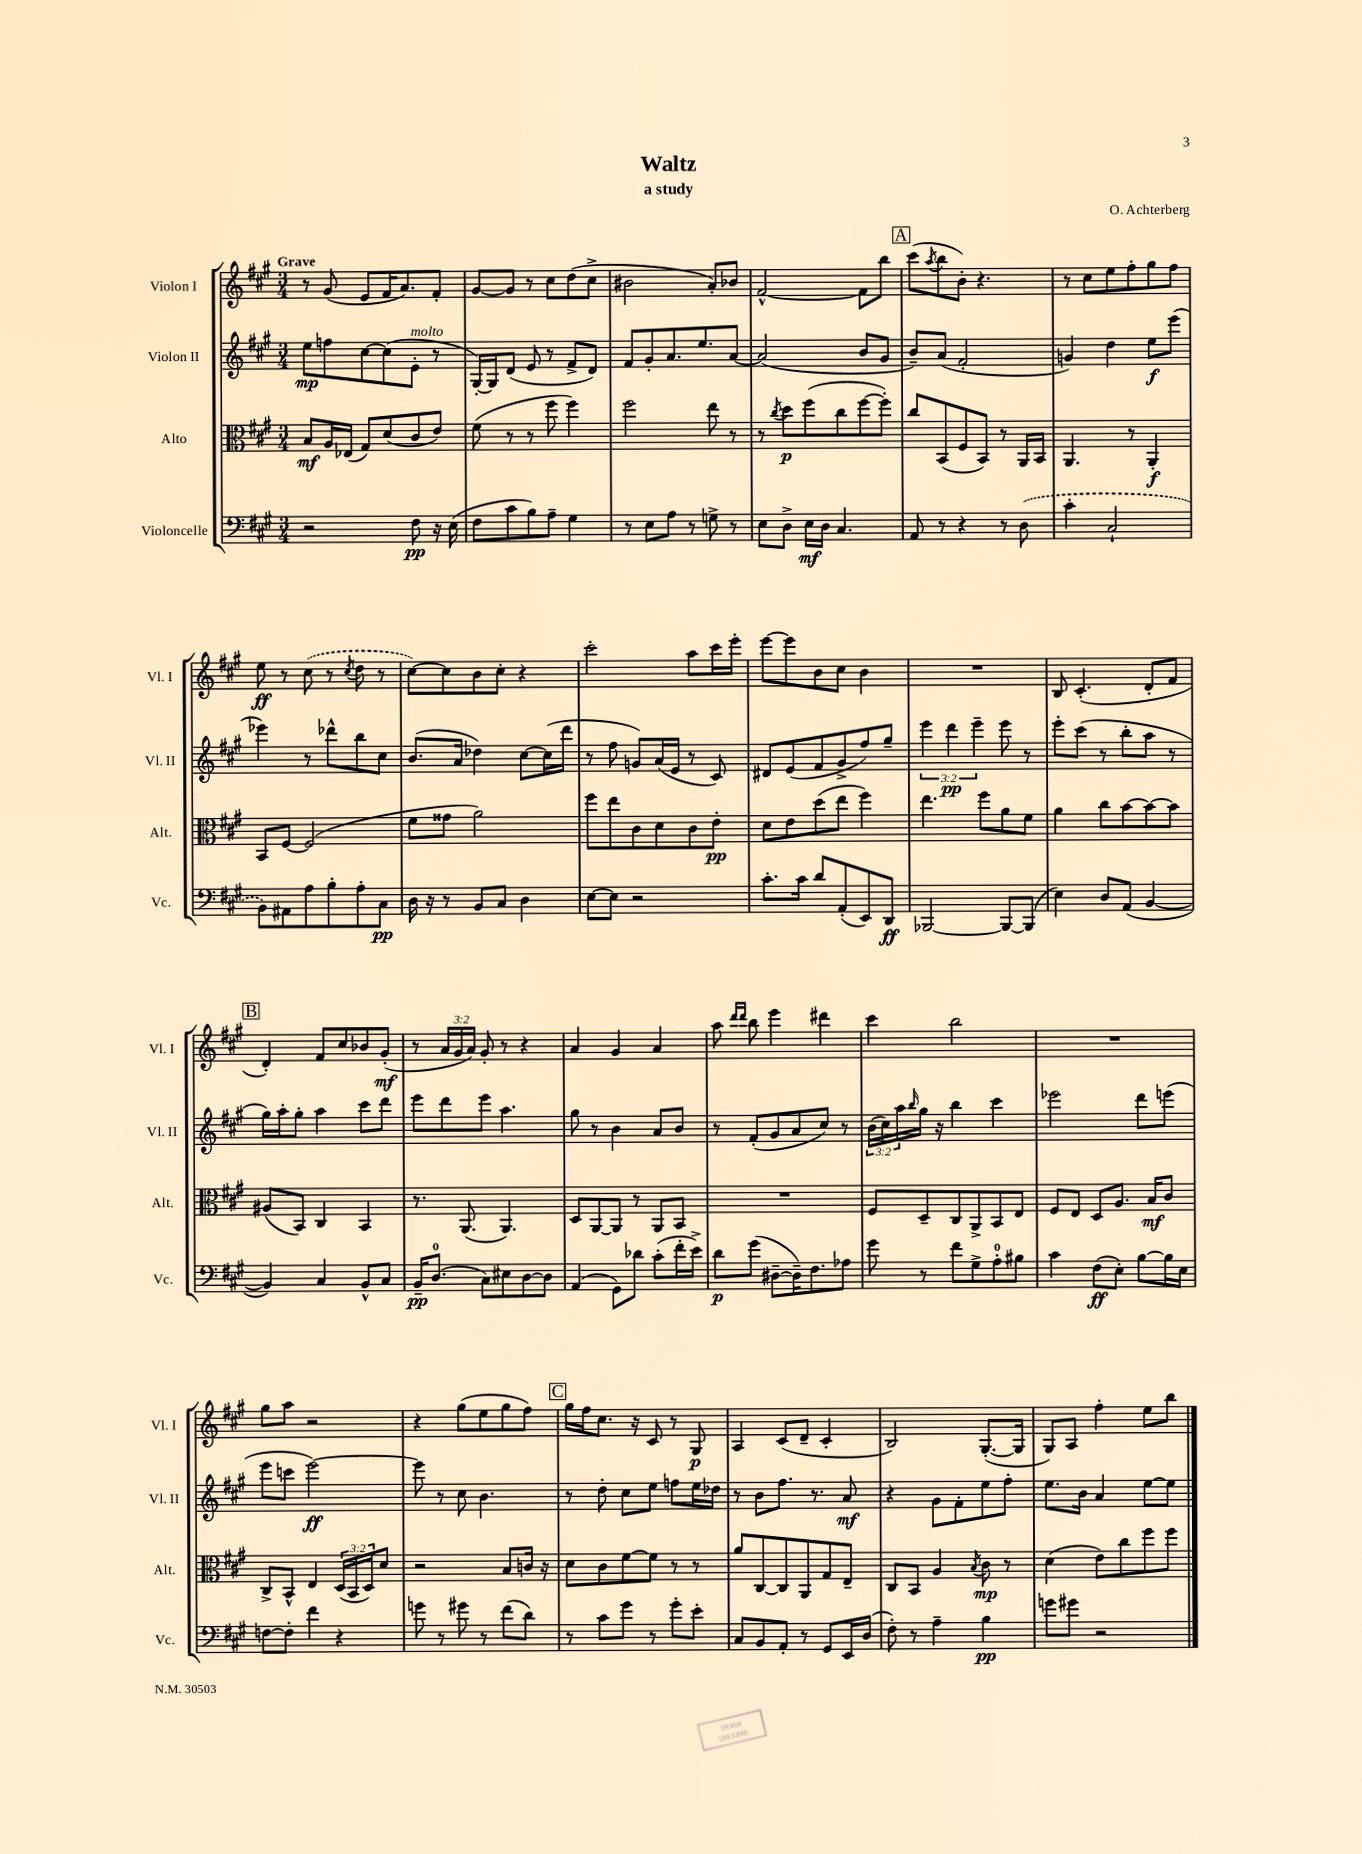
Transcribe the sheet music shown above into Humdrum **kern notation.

**kern	**dynam	**kern	**dynam	**kern	**dynam	**kern	**dynam
*part4	*part4	*part3	*part3	*part2	*part2	*part1	*part1
*staff4	*staff4	*staff3	*staff3	*staff2	*staff2	*staff1	*staff1
*I"Violoncelle	*	*I"Alto	*	*I"Violon II	*	*I"Violon I	*
*I'Vc.	*	*I'Alt.	*	*I'Vl. II	*	*I'Vl. I	*
*clefF4	*	*clefC3	*	*clefG2	*	*clefG2	*
*k[f#c#g#]	*	*k[f#c#g#]	*	*k[f#c#g#]	*	*k[f#c#g#]	*
*M3/4	*	*M3/4	*	*M3/4	*	*M3/4	*
=1	=1	=1	=1	=1	=1	=1	=1
!	!	!	!	!	!	!LO:TX:a:B:t=Grave	!
2r	.	8B/L	mf	8ee\L	mp	8r	.
.	.	16A/L	.	8ffn\	.	(8g#/	.
.	.	(16E-X/JJ	.	.	.	.	.
.	.	8G#/L)	.	[8cc#\	.	8e/L	.
.	.	(8d/	.	(8cc#\]	.	16f#/K	.
.	.	.	.	.	.	8.a/)	.
!	!	!	!	!LO:TX:a:i:t=molto	!	!	!
8F#\	pp	8c#/	.	8e'\J	.	.	.
16r	.	8e/J)	.	8r	.	8f#'/J	.
(16E\	.	.	.	.	.	.	.
=2	=2	=2	=2	=2	=2	=2	=2
8F#\L	.	(8f#\	.	[16G#'/LL)	.	[8g#/L	.
.	.	.	.	16G#/J]	.	.	.
8c#\	.	8r	.	(8d/J	.	8g#/J]	.
8B\)	.	8r	.	8e/	.	8r	.
8A~\J	.	8ff#\	.	8r	.	8cc#\L	.
4G#\	.	4ff#\)	.	8f#^/L	.	(8dd\	.
.	.	.	.	8d/J)	.	8cc#^\J	.
=3	=3	=3	=3	=3	=3	=3	=3
8r	.	2ff#\	.	8f#/L	.	2b#X\	.
8E\L	.	.	.	8g#'/	.	.	.
8A\J	.	.	.	8.a/	.	.	.
8r	.	.	.	.	.	.	.
.	.	.	.	8.ee/	.	.	.
8Gn^\	.	8ee\	.	.	.	8a'/L)	.
8r	.	8r	.	[8a/J	.	8b-X/J	.
=4	=4	=4	=4	=4	=4	=4	=4
8E\L	.	8r	.	(2a/]	.	[2f#^^/	.
.	.	8qcc#/	.	.	.	.	.
8D^\J	.	8dd\L	p	.	.	.	.
16E\LL	mf	(8ff#\	.	.	.	.	.
16D\JJ	.	.	.	.	.	.	.
4.C#/	.	8cc#\	.	.	.	.	.
.	.	[8ff#\	.	8b/L	.	8f#\L]	.
.	.	8ff#'\J])	.	8g#/J	.	8bb\J	.
!!LO:REH:place=s1:t=A
=5	=5	=5	=5	=5	=5	=5	=5
8AA/	.	8cc#/L	.	8b~/L)	.	(8ccc#\L	.
.	.	.	.	.	.	8qaa/	.
8r	.	(8BB/	.	(8a/J	.	8bb\	.
4r	.	8F#/	.	2f#'/	.	8b'\J)	.
.	.	8BB/J)	.	.	.	4.r	.
8r	.	8r	.	.	.	.	.
(8D\	.	16AA/LL	.	.	.	.	.
.	.	16BB/JJ	.	.	.	.	.
=6	=6	=6	=6	=6	=6	=6	=6
4c#'\	.	4.AA/	.	4gn/)	.	8r	.
.	.	.	.	.	.	8cc#\L	.
2C#`/	.	.	.	4dd\	.	8ee\	.
.	.	8r	.	.	.	8ff#'\	.
.	.	4AA'/	f	8ee\L	f	8gg#\	.
.	.	.	.	(8eee\J	.	8ff#\J	.
!!LO:LB:g=z
=7	=7	=7	=7	=7	=7	=7	=7
8BB\L)	.	8BB/L	.	4eee-X\)	.	8ee\	ff
8AA#X\	.	[8F#/J	.	.	.	8r	.
8A\	.	(2F#/]	.	8r	.	(8cc#\	.
8B'\	.	.	.	8ddd-X^^\L	.	8r	.
.	.	.	.	.	.	8qcc#/	.
8A'\	.	.	.	8bb\	.	8dd\	.
8C#\J	pp	.	.	8cc#\J	.	8r	.
=8	=8	=8	=8	=8	=8	=8	=8
16D\	.	8f#\L	.	(8.b/L	.	[8cc#\L)	.
16r	.	.	.	.	.	.	.
8r	.	8g##X\J	.	.	.	8cc#\]	.
.	.	.	.	16a/Jk	.	.	.
8BB/L	.	2a\)	.	4dd-X\)	.	8b\	.
8C#/J	.	.	.	.	.	8cc#'\J	.
4D\	.	.	.	[8cc#\L	.	4r	.
.	.	.	.	(16cc#\L]	.	.	.
.	.	.	.	16ddd\JJ	.	.	.
=9	=9	=9	=9	=9	=9	=9	=9
[8E\L	.	8ff#\L	.	8r	.	2ccc#'\	.
8E\J]	.	8ee\	.	8ff#\	.	.	.
2r	.	8c#\	.	8gn/L)	.	.	.
.	.	8d\	.	(16a/L	.	.	.
.	.	.	.	16e/JJ	.	.	.
.	.	8c#\	.	8r	.	8aa\L	.
.	.	8e'\J	pp	8c#/)	.	16ccc#\L	.
.	.	.	.	.	.	16eee'\JJ	.
=10	=10	=10	=10	=10	=10	=10	=10
8.c#'\L	.	8d\L	.	8d#X/L	.	[8eee\L	.
.	.	8e\	.	(8e/	.	8eee\]	.
16c#\Jk	.	.	.	.	.	.	.
8d/L	.	(8dd\	.	8f#/	.	8b\	.
(8AA'/	.	8ee\J	.	8g#^/	.	8cc#\J	.
8EE/)	.	4ff#\)	.	8ff#/)	.	4b\	.
8DD/J	ff	.	.	8gg#~/J	.	.	.
=11	=11	=11	=11	=11	=11	=11	=11
[2BBB-X/	.	4.ee\	.	6eee\	.	2.r	.
.	.	.	.	6ddd\	pp	.	.
.	.	.	.	6eee~\	.	.	.
.	.	8ff#\L	.	.	.	.	.
8BBB-/L_	.	8a\	.	8eee\	.	.	.
(8BBB-/J]	.	8f#\J	.	8r	.	.	.
=12	=12	=12	=12	=12	=12	=12	=12
4E\)	.	4a\	.	8eee'\L	.	8B/	.
.	.	.	.	(8ccc#\J	.	(4.c#'/	.
8D/L	.	8cc#\L	.	8r	.	.	.
(8AA/J	.	[8b\	.	8bb'\L	.	.	.
[4BB/	.	8b\_	.	8aa\J	.	8d'/L	.
.	.	8b\J]	.	8r	.	8f#/J	.
!!LO:LB:g=z
!!LO:REH:place=s1:t=B
=13	=13	=13	=13	=13	=13	=13	=13
4BB/])	.	(8A#X/L	.	16gg#\LL)	.	4d'/)	.
.	.	.	.	16aa'\J	.	.	.
.	.	8BB/J)	.	8gg#'\J	.	.	.
4C#/	.	4C#/	.	4aa\	.	8f#/L	.
.	.	.	.	.	.	8cc#/	.
8BB^^/L	.	4BB/	.	8ccc#\L	.	8b-X/	.
8C#/J	.	.	.	8ddd\J	.	(8g#'/J	mf
=14	=14	=14	=14	=14	=14	=14	=14
16BB~/KL	pp	8.r	.	8eee\L	.	8r	.
(8.D/J	.	.	.	.	.	.	.
.	.	.	.	8ddd\	.	24a/LL	.
.	.	.	.	.	.	24g#/	.
.	.	(8.AA/	.	.	.	.	.
.	.	.	.	.	.	24a/JJ)	.
8C#\L)	.	.	.	8eee\J	.	8g#'/	.
8E#X\	.	4.AA/)	.	4.aa\	.	8r	.
[8D\	.	.	.	.	.	4r	.
8D\J]	.	.	.	.	.	.	.
=15	=15	=15	=15	=15	=15	=15	=15
(4AA/	.	8D/L	.	8gg#\	.	4a/	.
.	.	[8AA/	.	8r	.	.	.
8GG#\L)	.	8AA/J]	.	4b\	.	4g#/	.
8d-X\J	.	8r	.	.	.	.	.
(8c#'\L	.	8AA/L	.	8a/L	.	4a/	.
16f#'\L	.	8BB/J	.	8b/J	.	.	.
16e^\JJ)	.	.	.	.	.	.	.
=16	=16	=16	=16	=16	=16	=16	=16
8d\L	p	2.r	.	8r	.	8aa\	.
.	.	.	.	.	.	16qqddd/LL	.
.	.	.	.	.	.	16qqddd/JJ	.
(8g#\J	.	.	.	(8f#'/L	.	8bb\	.
[8D#X~\L	.	.	.	8g#/	.	4eee\	.
16D#~\K])	.	.	.	8a/	.	.	.
8.F#\	.	.	.	.	.	.	.
.	.	.	.	8cc#/J)	.	4ddd#X\	.
8A-X\J	.	.	.	8r	.	.	.
=17	=17	=17	=17	=17	=17	=17	=17
8g#\	.	8F#/L	.	(24b\LL	.	4ccc#\	.
.	.	.	.	24cc#\)	.	.	.
.	.	.	.	24aa\	.	.	.
.	.	.	.	16qqbb/	.	.	.
8r	.	8D~/	.	16gg#\JJ	.	.	.
.	.	.	.	16r	.	.	.
8f#\L	.	8C#/	.	4bb\	.	2bb\	.
8G#^\	.	8AA^/	.	.	.	.	.
8A'\	.	8BB/	.	4ccc#\	.	.	.
8B#X\J	.	8E/J	.	.	.	.	.
=18	=18	=18	=18	=18	=18	=18	=18
4c#\	.	8F#/L	.	2eee-X\	.	2.r	.
.	.	8E/J	.	.	.	.	.
(8F#\L	ff	8D/L	.	.	.	.	.
8E'\J)	.	8.A/J	.	.	.	.	.
[8B\L	.	.	.	8ddd\L	.	.	.
.	.	16B/KL	mf	.	.	.	.
16B\L]	.	8c#/J	.	(8eeen\J	.	.	.
16E\JJ	.	.	.	.	.	.	.
!!LO:LB:g=z
=19	=19	=19	=19	=19	=19	=19	=19
[8Fn\L	.	8C#^/L	.	8eee\L	.	8gg#\L	.
8F'\J]	.	8BB^^/J	.	8cccn\J	.	8aa\J	.
4f#\	.	4E/	.	[2eee\)	ff	2r	.
4r	.	(24D/LL	.	.	.	.	.
.	.	24BB/	.	.	.	.	.
.	.	24D/J)	.	.	.	.	.
.	.	8d/J	.	.	.	.	.
=20	=20	=20	=20	=20	=20	=20	=20
8gn\	.	2r	.	8eee\]	.	4r	.
8r	.	.	.	8r	.	.	.
8g#X\	.	.	.	8cc#\	.	(8gg#\L	.
8r	.	.	.	4.b\	.	8ee\	.
(8f#\L	.	8B/L	.	.	.	8gg#\	.
8d\J)	.	16cn/Jk	.	.	.	8ff#\J)	.
.	.	16r	.	.	.	.	.
!!LO:REH:place=s1:t=C
=21	=21	=21	=21	=21	=21	=21	=21
8r	.	8d\L	.	8r	.	16gg#\LL	.
.	.	.	.	.	.	16ff#\J	.
8c#\L	.	8c#\	.	8dd'\	.	8.cc#\J	.
8g#\J	.	[8f#\	.	8cc#\L	.	.	.
.	.	.	.	.	.	16r	.
8r	.	8f#\J]	.	8ee\J	.	8c#/	.
8g#'\L	.	8r	.	8ffn\L	.	8r	.
8e'\J	.	8r	.	16ee\L	.	8G#/	p
.	.	.	.	16dd-X\JJ	.	.	.
=22	=22	=22	=22	=22	=22	=22	=22
8C#/L	.	8a/L	.	8r	.	4A/	.
8BB/	.	[8C#/	.	8b\L	.	.	.
8AA'/J	.	8C#/]	.	8.ff#\J	.	(8c#/L	.
8r	.	8AA/	.	.	.	8d~/J	.
.	.	.	.	8.r	.	.	.
8GG#/L	.	8G#/	.	.	.	4c#'/	.
16EE/L	.	8E~/J	.	8a/	mf	.	.
(16D/JJ	.	.	.	.	.	.	.
=23	=23	=23	=23	=23	=23	=23	=23
8F#'\)	.	8C#/L	.	4r	.	2B/)	.
8r	.	8BB/J	.	.	.	.	.
4A~\	.	4A/	.	8g#\L	.	.	.
.	.	.	.	8f#'\	.	.	.
.	.	8qB/	.	.	.	.	.
4B\	pp	8c#\	mp	8ee\	.	([8.G#'/L	.
.	.	8r	.	8ff#'\J	.	.	.
.	.	.	.	.	.	16G#/Jk]	.
=24	=24	=24	=24	=24	=24	=24	=24
8gn\L	.	(4d\	.	8.ee\L	.	8G#/L)	.
8g#X\J	.	.	.	.	.	8A/J	.
.	.	.	.	16b\Jk	.	.	.
2r	.	8e\L)	.	4a/	.	4ff#'\	.
.	.	8cc#\	.	.	.	.	.
.	.	8ff#\	.	[8ee\L	.	8ee\L	.
.	.	8ff#\J	.	8ee\J]	.	8bb\J	.
==	==	==	==	==	==	==	==
*-	*-	*-	*-	*-	*-	*-	*-
